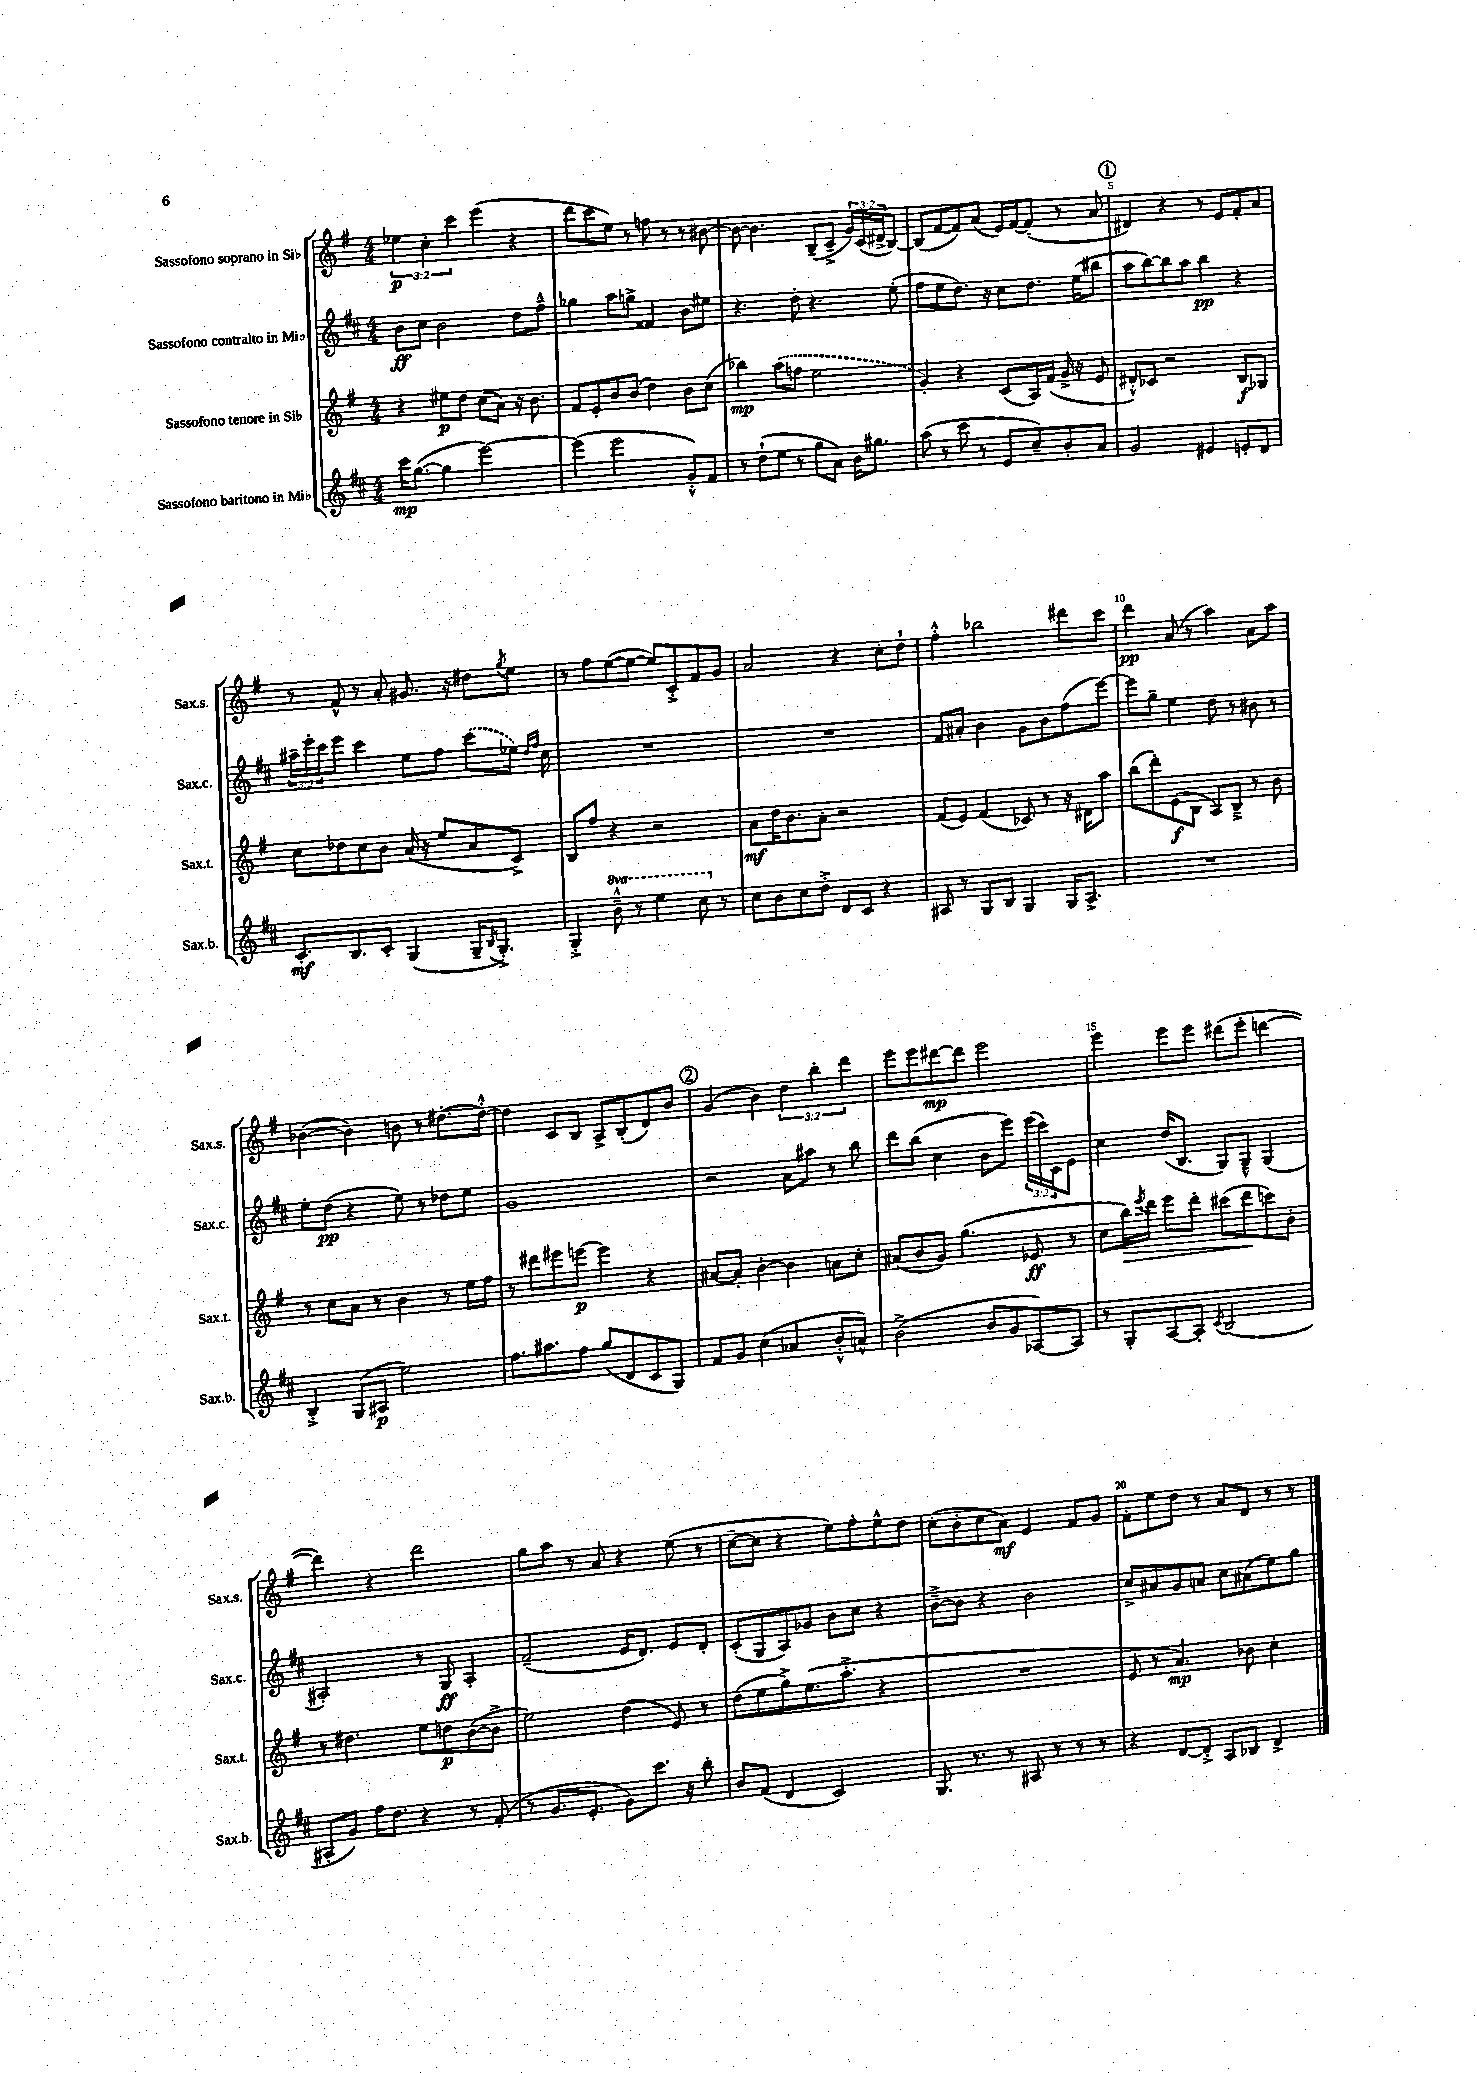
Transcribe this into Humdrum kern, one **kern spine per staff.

**kern	**dynam	**kern	**dynam	**kern	**dynam	**kern	**dynam
*part4	*part4	*part3	*part3	*part2	*part2	*part1	*part1
*staff4	*staff4	*staff3	*staff3	*staff2	*staff2	*staff1	*staff1
*I"Sassofono baritono in Mi♭	*	*I"Sassofono tenore in Si♭	*	*I"Sassofono contralto in Mi♭	*	*I"Sassofono soprano in Si♭	*
*I'Sax.b.	*	*I'Sax.t.	*	*I'Sax.c.	*	*I'Sax.s.	*
*clefG2	*	*clefG2	*	*clefG2	*	*clefG2	*
*k[f#c#]	*	*k[f#]	*	*k[f#c#]	*	*k[f#]	*
*M4/4	*	*M4/4	*	*M4/4	*	*M4/4	*
=1	=1	=1	=1	=1	=1	=1	=1
16ccc#\KL	mp	4r	.	8b\L	ff	6ee-X\	p
([8.gg\J	.	.	.	.	.	.	.
.	.	.	.	8cc#\J	.	.	.
.	.	.	.	.	.	6cc'\	.
4gg\]	.	8ee#X\L	p	2b\	.	.	.
.	.	.	.	.	.	6ccc\	.
.	.	8dd\J	.	.	.	.	.
[2eee\)	.	(8cc\L	.	.	.	(4eee\	.
.	.	8a\J)	.	.	.	.	.
.	.	16r	.	8dd\L	.	4r	.
.	.	8.b\	.	.	.	.	.
.	.	.	.	8ff#~^^\J	.	.	.
=2	=2	=2	=2	=2	=2	=2	=2
(4eee\]	.	8f#/L	.	4gg-X\	.	8ddd\L	.
.	.	8e'/	.	.	.	8ccc\	.
2eee\	.	8b/	.	8aa\L	.	8ee\J)	.
.	.	(8b/J	.	8ggn^\J	.	8r	.
.	.	4dd\)	.	4f##X/	.	8ffn\	.
.	.	.	.	.	.	8r	.
8g'^^/L)	.	8b\L	.	8b\L	.	8r	.
8f#/J	.	(8cc\J	.	8ee#X\J	.	[8b#X\	.
=3	=3	=3	=3	=3	=3	=3	=3
8r	.	4bb-X\)	mp	4.r	.	8b#\_	.
(8dd`\L	.	.	.	.	.	4.b#\]	.
8ee\J	.	(8aa\L	.	.	.	.	.
8r	.	8ffn\J	.	8dd'\	.	.	.
8gg\L	.	2ee\	.	4.r	.	(8B~/L	.
8a\J)	.	.	.	.	.	8c~^/J	.
16b\KL	.	.	.	.	.	24g/LL)	.
.	.	.	.	.	.	(24c/	.
8.gg#X\J	.	.	.	.	.	.	.
.	.	.	.	.	.	24d#X^/J	.
.	.	.	.	(8ee'\	.	[8B/J)	.
=4	=4	=4	=4	=4	=4	=4	=4
(8aa\	.	4g'/)	.	8ff#\L	.	(8B/L]	.
8r	.	.	.	8ee\	.	[8f#/	.
8ccc#\	.	4r	.	8.dd\J)	.	8f#/])	.
8r	.	.	.	.	.	(8a/J	.
.	.	.	.	16r	.	.	.
8e/L	.	(8c/L	.	8cc#\L	.	16e/LL)	.
.	.	.	.	.	.	[16f#/J	.
8cc#~/)	.	16A/L)	.	8.dd\J	.	(8f#'/J]	.
.	.	(16f#/JJ	.	.	.	.	.
8b'/	.	16g^/	.	.	.	8r	.
.	.	16r	.	(16ee\KL	.	.	.
8a/J	.	8e/	.	8bb#X\J	.	8a/	.
!!LO:REH:place=s1:t=1
=5	=5	=5	=5	=5	=5	=5	=5
2g/	.	8d#X'^^/L)	.	8aa\L	.	4d#X/)	.
.	.	8c-X/J	.	[8bb\)	.	.	.
.	.	2r	.	8bb\]	.	4r	.
.	.	.	.	8aa\J	.	.	.
4e#X/	.	.	.	4bb\	pp	8r	.
.	.	.	.	.	.	8e/L	.
8en'/L	.	8B/L	f	4r	.	8f#'/	.
8d/J	.	8G-X/J	.	.	.	8a/J	.
!!LO:LB:g=z
=6	=6	=6	=6	=6	=6	=6	=6
8.c#'/L	mf	8cc\L	.	24aa#X~\LL	.	8r	.
.	.	.	.	24eee'\	.	.	.
.	.	.	.	24ccc#\J	.	.	.
.	.	8dd-X\	.	8eee\J	.	8f#^^/	.
8.B/	.	.	.	.	.	.	.
.	.	8cc\	.	4ccc#\	.	8r	.
8c#'/J	.	8b\J	.	.	.	8a'/	.
(4G/	.	(16a/	.	8ee\L	.	8.g#X/	.
.	.	16r	.	.	.	.	.
.	.	8ee/L	.	8ff#\J	.	.	.
.	.	.	.	.	.	16r	.
16G~/KL	.	8a/	.	(8ccc#\L	.	8dd#X\L	.
8qB/	.	.	.	.	.	.	.
8.G'^/J)	.	.	.	.	.	.	.
.	.	.	.	.	.	8qgg/	.
.	.	8c^/J)	.	16ee-X\Jk)	.	8ee\J	.
.	.	.	.	16qqdd/LL	.	.	.
.	.	.	.	16qqff#/JJ	.	.	.
.	.	.	.	16cc#\	.	.	.
=7	=7	=7	=7	=7	=7	=7	=7
4G'^/	.	8B/L	.	1r	.	8r	.
.	.	8ff#/J	.	.	.	8ff#\L	.
*8va	*	*	*	*	*	*	*
8bb~^^\	.	4r	.	.	.	([8ee\	.
8r	.	.	.	.	.	8ee\J_	.
4eee\	.	2r	.	.	.	8ee/L])	.
.	.	.	.	.	.	8c'^/	.
8ccc#\	.	.	.	.	.	8f#/	.
*X8va	*	*	*	*	*	*	*
8r	.	.	.	.	.	8g/J	.
=8	=8	=8	=8	=8	=8	=8	=8
8cc#\L	.	8a\L	mf	1r	.	2a/	.
8b\	.	16dd\K	.	.	.	.	.
.	.	8.b\	.	.	.	.	.
8cc#\	.	.	.	.	.	.	.
8dd'^\J	.	8a'\J	.	.	.	.	.
8d/L	.	2r	.	.	.	4r	.
8c#/J	.	.	.	.	.	.	.
4r	.	.	.	.	.	8cc'\L	.
.	.	.	.	.	.	8dd`\J	.
=9	=9	=9	=9	=9	=9	=9	=9
8A#X/	.	(8f#/L	.	8f#/L	.	4ff#'^^\	.
8r	.	8e/J)	.	8a#X'/J	.	.	.
8G/L	.	(4f#/	.	4b\	.	2bb-X\	.
8B/J	.	.	.	.	.	.	.
4G/	.	8c-X/)	.	8g\L	.	.	.
.	.	8r	.	8b\	.	.	.
16G/KL	.	16r	.	(8ff#\	.	8ddd#X\L	.
8.A#^/J	.	16d#X\KL	.	.	.	.	.
.	.	8aa\J	.	[8eee\J)	.	8ccc\J	.
=10	=10	=10	=10	=10	=10	=10	=10
1r	.	(8bb\L	.	8eee\L]	.	4ddd\	pp
.	.	8ddd'\)	.	8gg~\J	.	.	.
.	.	(8e\	f	4ee\	.	(8a/	.
.	.	8B\J	.	.	.	8r	.
.	.	8A/L)	.	8dd\	.	4aa\)	.
.	.	8B~^/J	.	8r	.	.	.
.	.	8r	.	8b#X\	.	8a\L	.
.	.	8b\	.	8r	.	8aa\J	.
!!LO:LB:g=z
=11	=11	=11	=11	=11	=11	=11	=11
4B'^/	.	8r	.	8ee'\L	.	([4b-X\	.
.	.	8cc\L	.	(8dd\J	pp	.	.
(8G/L	.	8a\J	.	4r	.	4b-\])	.
8A#X/J	p	8r	.	.	.	.	.
2ee\)	.	4b\	.	8ee\)	.	8bn\	.
.	.	.	.	8r	.	8r	.
.	.	8r	.	8dd-X\L	.	[8.dd#X'\L	.
.	.	16ee\LL	.	8ee\J	.	.	.
.	.	16ff#\JJ	.	.	.	16dd#'^^\Jk_	.
=12	=12	=12	=12	=12	=12	=12	=12
8.ff#\L	.	8r	.	1g	.	4dd#\]	.
.	.	8ddd#X\L	.	.	.	.	.
8.aa#X\	.	.	.	.	.	.	.
.	.	8eee#X\	.	.	.	8c/L	.
8ff#\J	.	[8eeen\J	p	.	.	8B/J	.
(8gg/L	.	4eee\]	.	.	.	8A^/L	.
8d/	.	.	.	.	.	(8B'/	.
8c#/	.	4r	.	.	.	8d/)	.
8G/J)	.	.	.	.	.	8b/J	.
!!LO:REH:place=s1:t=2
=13	=13	=13	=13	=13	=13	=13	=13
8f#/L	.	[8a#X/L	.	2r	.	(4g/	.
8g/J	.	8a#'/J]	.	.	.	.	.
(4cc#\	.	[4b'\	.	.	.	4b\)	.
4a-X/	.	4b\]	.	8a\L	.	6dd\	.
.	.	.	.	8aa#X\J	.	.	.
.	.	.	.	.	.	6bb'\	.
8b'^^/L	.	8an\L	.	8r	.	.	.
.	.	.	.	.	.	6ddd\	.
8an^^/J)	.	8cc'\J	.	8bb\	.	.	.
=14	=14	=14	=14	=14	=14	=14	=14
(2b^\	.	(8a#X/L	.	8ddd\L	.	8eee\L	.
.	.	8b/	.	(8bb\J	.	8eee\	.
.	.	8g/J)	.	4cc#\	.	[8ddd#X\	mp
.	.	(4.gg\	.	.	.	8ddd#\J]	.
8b/L	.	.	.	8b\L	.	2eee\	.
8g/	.	.	.	8eee\J)	.	.	.
[8A-X/)	.	8e-X/	ff	(24eee\LL	.	.	.
.	.	.	.	24ccc#\)	.	.	.
.	.	.	.	24c#\J	.	.	.
8A-/J]	.	8r	.	8e\J	.	.	.
=15	=15	=15	=15	=15	=15	=15	=15
8r	.	8cc\L	.	4cc#\	.	4eee\	.
!	!	!	!LO:HP:b	!	!	!	!
8G'/L	.	16bb\L)	>	.	.	.	.
.	.	8qeee/	.	.	.	.	.
.	.	16ddd\JJ	.	.	.	.	.
[8A/	.	8eee\L	.	(16dd/KL	.	8eee\L	.
.	.	.	.	8.B/J	.	.	.
8A'/J]	.	8ddd'\J	.	.	.	8eee\J	.
8qc#/	.	.	.	.	.	.	.
(2B/	.	(8ccc#X\L	.	8G/L)	.	(8ddd#X\L	.
.	.	8ddd\	.	8G~^^/J	.	8eee'\J	.
.	.	8cccn\)	]	(4G/	.	[4dddn\	.
.	.	8b'\J	.	.	.	.	.
!!LO:LB:g=z
=16	=16	=16	=16	=16	=16	=16	=16
8A#X'/L	.	8r	.	2A#X'/)	.	4ddd\])	.
8g/J)	.	4.dd#X\	.	.	.	.	.
16ff#\KL	.	.	.	.	.	4r	.
8.dd\J	.	.	.	.	.	.	.
4r	.	8ee\L	.	8r	.	2ddd\	.
.	.	8ddn\	p	8G/	ff	.	.
8r	.	([8b\	.	4A#'/	.	.	.
(8f#'/	.	8b^\J]	.	.	.	.	.
=17	=17	=17	=17	=17	=17	=17	=17
8r	.	2ee\)	.	(2f#~/	.	8gg\L	.
8.g/L	.	.	.	.	.	8aa\J	.
.	.	.	.	.	.	8r	.
8.e'/J	.	.	.	.	.	.	.
.	.	.	.	.	.	8a/	.
8g\L)	.	(4dd\	.	16e/KL	.	4r	.
.	.	.	.	8.d/J)	.	.	.
8.ccc#\J	.	.	.	.	.	.	.
.	.	8e/)	.	8e/L	.	(8ee\	.
16r	.	.	.	.	.	.	.
8bb'\	.	8r	.	8d'/J	.	8r	.
=18	=18	=18	=18	=18	=18	=18	=18
8b/L	.	(8dd\L	.	(8c#'/L	.	[8cc~\L	.
(8f#/J	.	8ee\	.	8G/	.	8cc\J]	.
4d/	.	8gg^\)	.	8A/)	.	4r	.
.	.	(8.ee\	.	8g-X/J	.	.	.
2c#/)	.	.	.	8b\L	.	8ee\L)	.
.	.	8.aa'^\J	.	.	.	.	.
.	.	.	.	8cc#\J	.	8ff#'\	.
.	.	4r	.	4r	.	8ee^^\	.
.	.	.	.	.	.	8dd\J	.
=19	=19	=19	=19	=19	=19	=19	=19
8.G/	.	1r	.	[8b~^\L	.	(8cc'\L	.
.	.	.	.	8b\J]	.	8b'\	.
8.r	.	.	.	.	.	.	.
.	.	.	.	4r	.	8cc\	.
8r	.	.	.	.	.	8a\J)	mf
8A#X/	.	.	.	2b\	.	4e/	.
8r	.	.	.	.	.	.	.
8r	.	.	.	.	.	8f#/L	.
8r	.	.	.	.	.	8g/J	.
=20	=20	=20	=20	=20	=20	=20	=20
4r	.	8e/	.	8cc#^/L	.	8f#'\L	.
.	.	8r	.	8a#X/	.	8ee\	.
[8d/L	.	4.a/)	mp	8g/	.	8dd\J	.
8d'^/J]	.	.	.	8an/J	.	8r	.
8A/L	.	.	.	8cc#\L	.	8a/L	.
8B-X/J	.	8b-X\	.	(8a#X\	.	8d/J	.
4d^/	.	4cc'\	.	8ee\)	.	8r	.
.	.	.	.	8gg\J	.	8r	.
==	==	==	==	==	==	==	==
*-	*-	*-	*-	*-	*-	*-	*-
